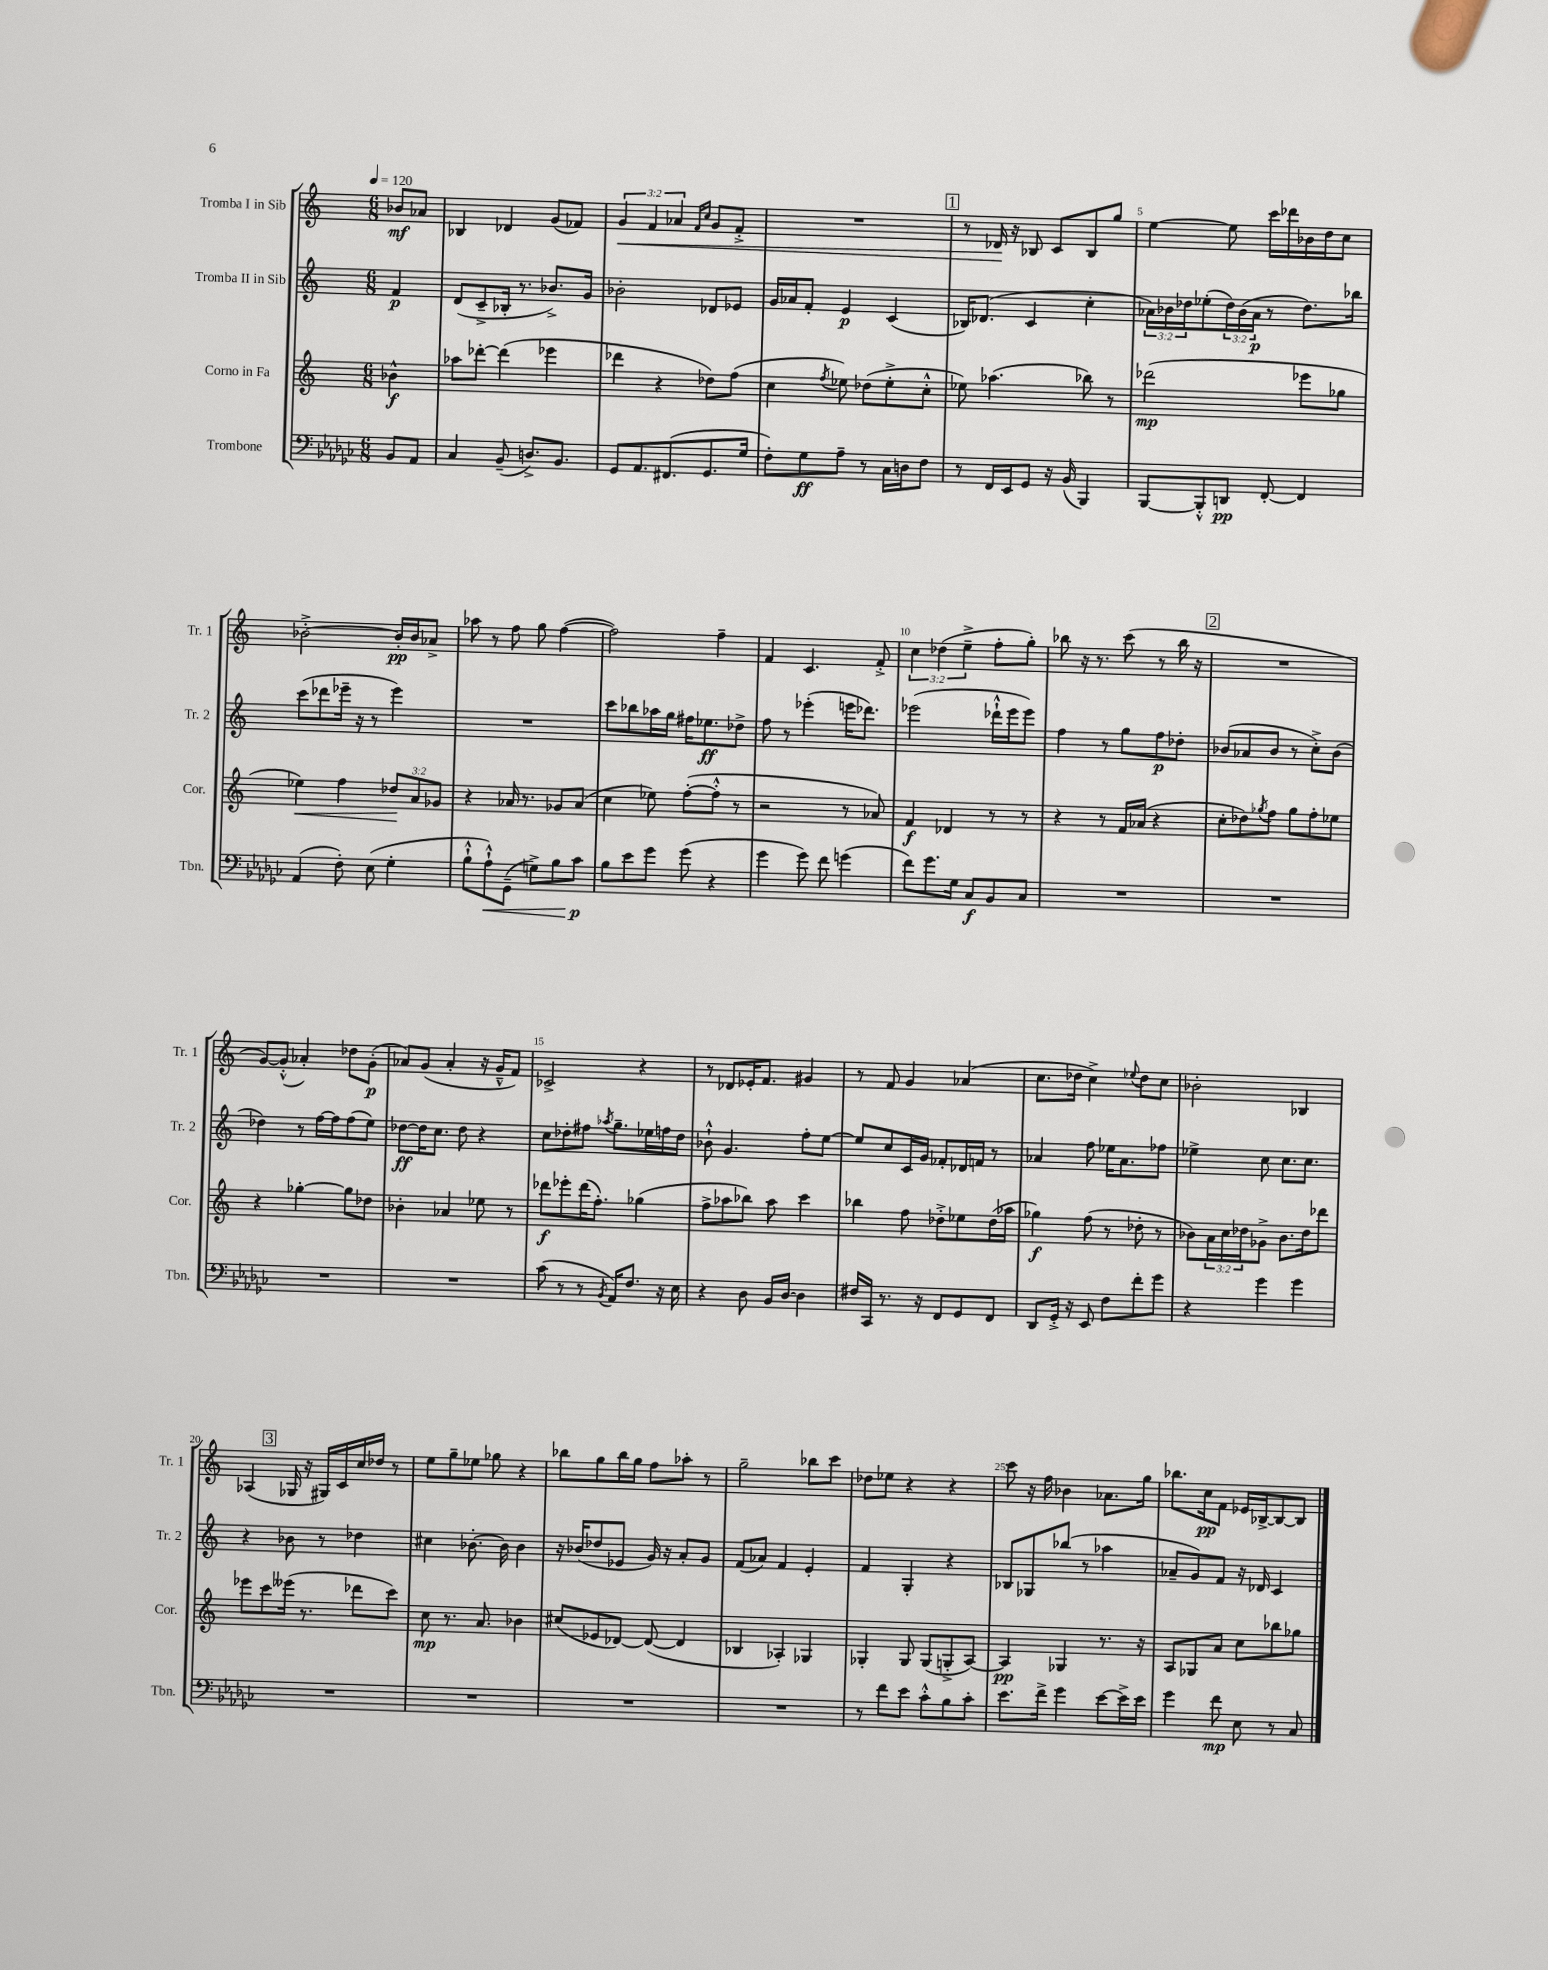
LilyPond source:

<<
\new StaffGroup <<
\new Staff = "s0" \with { instrumentName = "Tromba I in Sib" shortInstrumentName = "Tr. 1" } {
    \clef treble \key c \major \numericTimeSignature \time 6/8 \override Staff.TupletNumber.text = #tuplet-number::calc-fraction-text \partial 4 \tempo 4 = 120
    bes'8\mf aes'8 |
    bes4 des'4 g'8( fes'8) |
    \tuplet 3/2 { g'4\< f'4 aes'4 } \grace { f'16 c''16 } g'8 f'8-.-> |
    R2. |
    \mark \markup { \box "1" } r8 des'16\! r16 bes8 c'8 bes8 g''8 |
    e''4~ e''8 c'''16 des'''16 bes'16 d''16 c''8 |
    bes'2~-.-> bes'16-.\pp bes'16 aes'8-> |
    aes''8 r8 f''8 g''8 f''4~( |
    f''2) f''4-- |
    f'4 c'4. f'8-.-> |
    \tuplet 3/2 { c''4 des''4( e''4---> } f''8-. g''8-.) |
    bes''8 r16 r8. c'''8( r8 bes''16 r16 |
    \mark \markup { \box "2" } R2. |
    g'8~) g'8-.-^( aes'4-.) des''8 g'8-.\p( |
    aes'8) g'8( aes'4-. r16 g'16---^ f'8) |
    ces'2-> r4 |
    r8 des'8 ees'16-. f'8. gis'4 |
    r8 f'8 g'4 aes'4( |
    c''8. des''16 c''4->) \appoggiatura { ees''8 } des''8 c''8 |
    bes'2-. bes4 |
    \mark \markup { \box "3" } aes4( ges16 r16 gis16) c'16 c''16 des''16 r8 |
    e''8 g''8-- ees''8 ges''8 r4 |
    bes''8 g''8 bes''16 g''16 f''8 aes''8-. r8 |
    g''2-- bes''8 c'''8 |
    des''8 ees''8 r4 r4 |
    c'''8 r16 f''16 bes'4 aes'8. g''16 |
    bes''8. c''16\pp f'8 ees'16 bes16~-> bes8~ bes8 \bar "|." |
}
\new Staff = "s1" \with { instrumentName = "Tromba II in Sib" shortInstrumentName = "Tr. 2" } {
    \clef treble \key c \major \numericTimeSignature \time 6/8 \override Staff.TupletNumber.text = #tuplet-number::calc-fraction-text \partial 4
    f'4\p |
    d'8( c'8---> bes16-. r8. bes'8.->) g'16 |
    bes'2-. des'8 ees'8 |
    g'16 aes'16 f'8-. e'4\p c'4( |
    \mark \markup { \box "1" } bes16) des'8.( c'4 c''4-. |
    \tuplet 3/2 { aes'16) bes'16 des''16 } ees''8-.( \tuplet 3/2 { des''16) bes'16( aes'16\p } r8 des''8.) bes''16 |
    c'''8( des'''8 ees'''16-- r16 r8 ees'''4) |
    R2. |
    c'''8 bes''8 aes''16 g''16 fis''16 ees''8.\ff des''8-> |
    f''8 r8 ees'''4-.( e'''16 des'''8.) |
    ees'''2( des'''16-!-^ ees'''16 ees'''8) |
    f''4 r8 g''8 f''8\p des''8-. |
    \mark \markup { \box "2" } bes'8( aes'8 bes'8 r8 c''8-.->) bes'8( |
    des''4) r8 f''16~ f''16 f''8( e''8) |
    des''8~\ff des''16 c''8. des''8 r4 |
    c''8 des''8-. fis''8 \acciaccatura { aes''8 } g''8.-- ees''16 f''16 des''16 |
    bes'8-!-^ g'4. f''8-. e''8~ |
    e''8 c''8 c'16 g'16 fes'8-. des'16 f'16 r8 |
    aes'4 f''8 ees''16 aes'8. fes''8 |
    ees''4-> c''8 c''8. c''8. |
    \mark \markup { \box "3" } r4 bes'8 r8 des''4 |
    cis''4 bes'8.~-. bes'16 bes'4 |
    r16 bes'16( des''8 ees'8 g'16) r16 a'8-. g'8 |
    f'8( aes'8) f'4 e'4-. |
    f'4 g4-. r4 |
    bes8 ges8 bes''8( r8 aes''4 |
    aes'8-- g'8) f'8 r16 des'16 c'4 \bar "|." |
}
\new Staff = "s2" \with { instrumentName = "Corno in Fa" shortInstrumentName = "Cor." } {
    \clef treble \key c \major \numericTimeSignature \time 6/8 \override Staff.TupletNumber.text = #tuplet-number::calc-fraction-text \partial 4
    bes'4-^\f |
    aes''8 des'''8~-. des'''4( ees'''4 |
    des'''4 r4 des''8) f''8( |
    c''4 \acciaccatura { f''8 } ees''8) des''8( ees''8-.-> c''8-.-^ |
    \mark \markup { \box "1" } ees''8) aes''4.( bes''8) r8 |
    des'''2\mp( ees'''8 ges''8 |
    ees''4\<) f''4 \tuplet 3/2 { des''8\! a'8 ges'8 } |
    r4 aes'16 r8. ges'8 aes'8( |
    c''4 ees''8) f''8~-.( f''8-.-^ r8 |
    r2 r8 aes'8) |
    f'4\f des'4 r8 r8 |
    r4 r8 f'16 aes'16( r4 |
    \mark \markup { \box "2" } c''8-. des''8) \acciaccatura { ges''8 } f''8 ges''8 f''8-. ees''8 |
    r4 ges''4~-. ges''8 des''8 |
    bes'4-. aes'4 ees''8 r8 |
    des'''8\f ees'''8-. des'''16( f''8.-.) ges''4( |
    f''8-> aes''8 bes''8) aes''8 c'''4 |
    bes''4 f''8 des''8-.-> ees''8 des''16( aes''16 |
    ges''4\f) f''8( r8 des''8-. r8 |
    bes'8) \tuplet 3/2 { a'16 c''16 des''16 } ges'8-> bes'8. des''16 des'''8 |
    \mark \markup { \box "3" } ees'''8 c'''8 eeses'''16( r8. des'''8 c'''8) |
    c''8\mp r8. a'8. bes'4 |
    cis''8( ees'8 des'8~) des'8~( des'4 |
    bes4 aes4-.) ges4 |
    ges4-. ges8 ges8( g8-.-> a8~) |
    a4\pp ges4 r8. r16 |
    a8 ges8 a'8 c''8 bes''8 ges''8 \bar "|." |
}
\new Staff = "s3" \with { instrumentName = "Trombone" shortInstrumentName = "Tbn." } {
    \clef bass \key ges \major \numericTimeSignature \time 6/8 \partial 4
    bes,8 aes,8 |
    ces4 bes,8--( d8.->) bes,8. |
    ges,8 aes,8. fis,8.( ges,8. ges16 |
    f8-.) ges8\ff aes8-- r8 ces16 d16 f8 |
    \mark \markup { \box "1" } r8 f,16 ees,16 ges,8 r16 bes,16( bes,,4) |
    bes,,8~ bes,,8-.-^ d,8\pp f,8~-. f,4 |
    aes,4( f8-.) ees8( ges4-. |
    bes8-!-^ aes8-!-^\<) ges,8--( g8->) bes8 ces'8\p\! |
    bes8 ees'8 ges'8 ges'8( r4 |
    ges'4 ges'8) f'8 g'4( |
    f'8) ges'8. ges16 ces8\f bes,8 ces8 |
    R2. |
    \mark \markup { \box "2" } R2. |
    R2. |
    R2. |
    ces'8( r8 r8 \acciaccatura { bes,8 } aes,16) f8. r16 ees16 |
    r4 des8 bes,16 des16~ des4 |
    fis16 ces,16 r8. r16 f,8 ges,8 f,8 |
    des,8 ges,16-.-> r16 ees,8 f8 f'8-. ges'8 |
    r4 ges'4 ges'4 |
    \mark \markup { \box "3" } R2. |
    R2. |
    R2. |
    R2. |
    r8 f'8 ees'8 ces'8-.-^ bes8 ces'8-. |
    ees'8. f'16-> ges'4 ees'8~ ees'16-> ees'16 |
    ges'4 f'8\mp ees8 r8 ces8 \bar "|." |
}
>>
>>
\layout { \context { \Score \override BarNumber.break-visibility = ##(#f #t #t) barNumberVisibility = #(every-nth-bar-number-visible 5) } }
